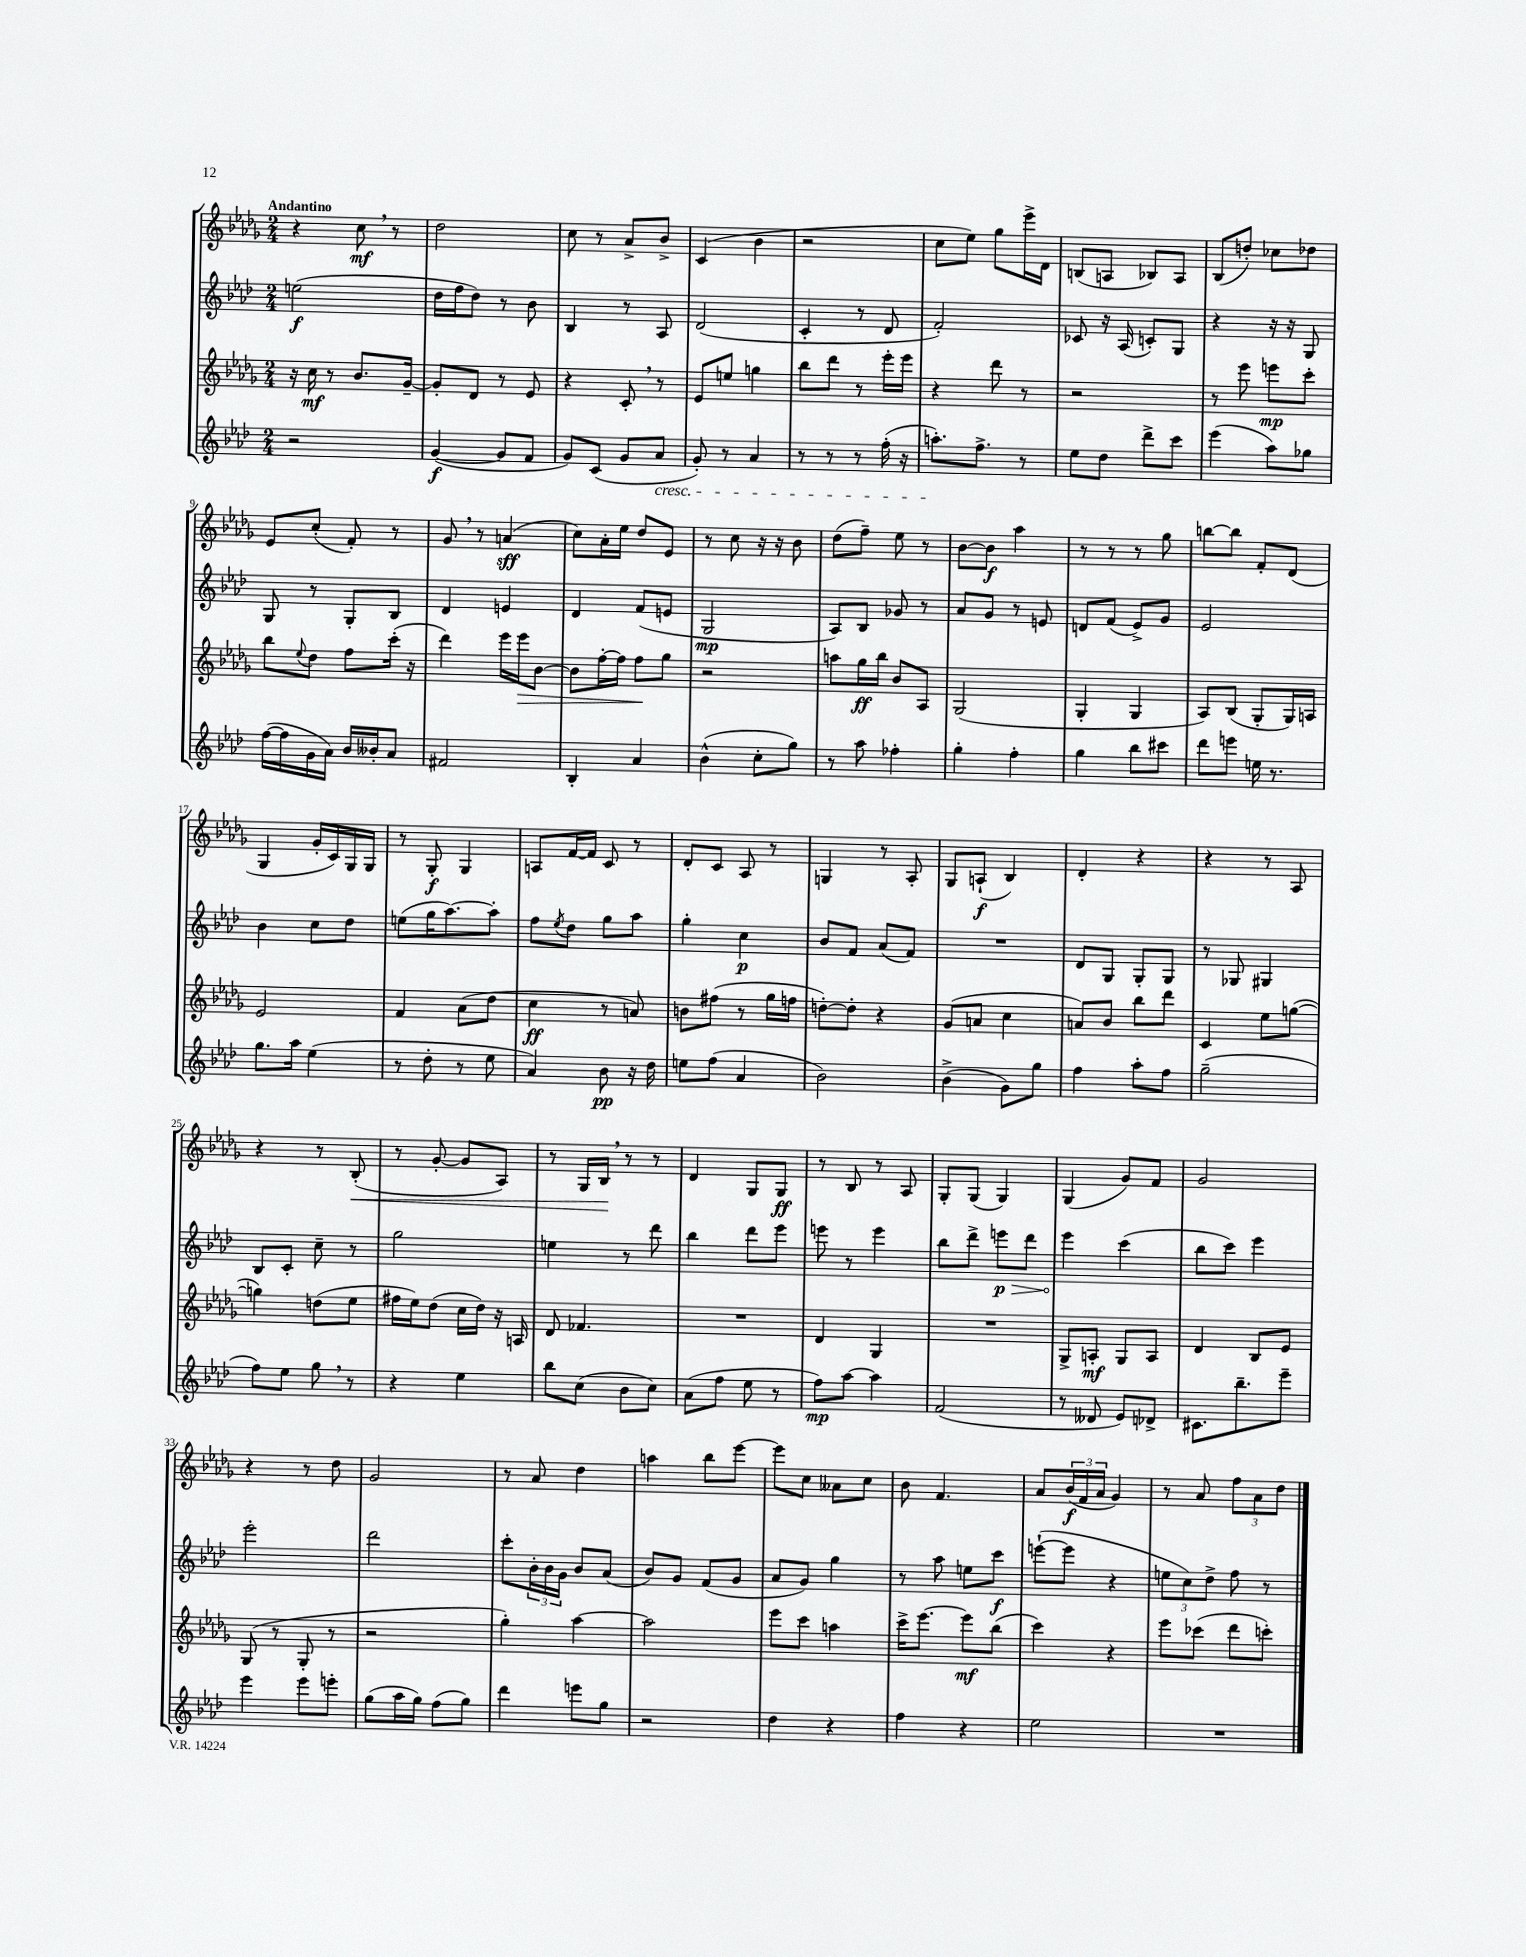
<<
\new StaffGroup <<
\new Staff = "s0" {
    \clef treble \key des \major \numericTimeSignature \time 2/4 \tempo "Andantino"
    r4 c''8\mf \breathe r8 |
    des''2 |
    c''8 r8 aes'8-> bes'8-> |
    c'4( bes'4 |
    r2 |
    c''8 ees''8) ges''8 ees'''16-> des'16 |
    b8( a8 bes8) a8 |
    bes8( d''8-.) ces''8 des''8 |
    ees'8 c''8-.( f'8-.) r8 |
    ges'8 \breathe r8 a'4\sff( |
    c''8) aes'16-. ees''16 des''8 ees'8 |
    r8 c''8 r16 r16 bes'8 |
    des''8( f''8--) ees''8 r8 |
    bes'8~ bes'8\f aes''4 |
    r8 r8 r8 ges''8 |
    b''8~ b''8 f'8-. des'8( |
    ges4 ges'16-. c'16) ges16 ges16 |
    r8 ges8-.\f ges4 |
    a8 f'16~ f'16 c'8 r8 |
    des'8-. c'8 aes8 r8 |
    g4 r8 aes8-. |
    ges8 a8-!\f( bes4) |
    des'4-. r4 |
    r4 r8 aes8 |
    r4 r8 bes8-.\<( |
    r8 ges'8~-. ges'8 aes8) |
    r8 ges16 bes16\! \breathe r8 r8 |
    des'4 ges8 ges8\ff |
    r8 bes8 r8 aes8 |
    ges8-. ges8( ges4) |
    ges4( ges'8) f'8 |
    ges'2 |
    r4 r8 des''8 |
    ges'2 |
    r8 aes'8 des''4 |
    a''4 bes''8 ees'''8~ |
    ees'''8 c''8 aeses'8 c''8 |
    bes'8 f'4. |
    aes'8 \tuplet 3/2 { bes'16\f( f'16 aes'16 } ges'4) |
    r8 aes'8 \tuplet 3/2 { f''8 aes'8 des''8 } \bar "|." |
}
\new Staff = "s1" {
    \clef treble \key aes \major \numericTimeSignature \time 2/4
    e''2\f( |
    des''16 f''16 des''8) r8 bes'8 |
    bes4 r8 aes8 |
    des'2( |
    c'4-. r8 des'8 |
    f'2-.) |
    ces'8 r16 aes16( c'8-.) g8 |
    r4 r16 r16 g8 |
    g8 r8 g8-. bes8 |
    des'4 e'4 |
    des'4 f'8( e'8 |
    g2\mp |
    aes8) bes8 ges'8 r8 |
    aes'8 g'8 r8 e'8 |
    d'8 f'8( ees'8->) g'8 |
    ees'2 |
    bes'4 c''8 des''8 |
    e''8( g''16 aes''8.~) aes''8-. |
    f''8 \acciaccatura { ees''8 } des''8 g''8 aes''8 |
    g''4-. c''4\p |
    bes'8 f'8 aes'8( f'8) |
    R2 |
    des'8 g8 g8-. g8 |
    r8 ges8 gis4 |
    bes8 c'8-. c''8-- r8 |
    g''2 |
    e''4 r8 des'''8 |
    bes''4 des'''8 ees'''8 |
    e'''8 r8 e'''4 |
    bes''8 des'''8-> \once \override Hairpin.circled-tip = ##t e'''8\p\> des'''8 |
    ees'''4\! c'''4( |
    bes''8 c'''8) ees'''4 |
    ees'''2-. |
    des'''2 |
    c'''8-. \tuplet 3/2 { bes'16-. bes'16 g'16 } bes'8 aes'8( |
    bes'8) g'8 f'8( g'8 |
    aes'8 g'8) g''4 |
    r8 aes''8 e''8 c'''8\f |
    e'''8~-!( e'''8 r4 |
    \tuplet 3/2 { e''8 c''8) des''8-> } f''8 r8 \bar "|." |
}
\new Staff = "s2" {
    \clef treble \key des \major \numericTimeSignature \time 2/4
    r16 c''16\mf r8 bes'8. ges'16~-- |
    ges'8-. des'8 r8 ees'8 |
    r4 c'8-. \breathe r8 |
    ees'8 e''8 g''4 |
    bes''8 des'''8 r8 ees'''16-. ees'''16 |
    r4 des'''8 r8 |
    r2 |
    r8 ees'''8 e'''8\mp c'''8-. |
    bes''8 \appoggiatura { ees''8 } des''8 f''8 c'''16-.( r16 |
    des'''4) ees'''16 ees'''16\> bes'8~ |
    bes'8 f''16~-. f''16 f''8\! ges''8 |
    r2 |
    a''8 ges''16\ff bes''16 bes'8 aes8 |
    ges2( |
    ges4-. ges4 |
    aes8) bes8( ges8-. ges16) a16 |
    ees'2 |
    f'4 aes'8( des''8 |
    c''4\ff r8 a'8) |
    b'8 fis''8( r8 ges''16 f''16 |
    d''8~-.) d''8-. r4 |
    ges'8( a'8 c''4 |
    a'8) bes'8 bes''8 des'''8 |
    c'4 ees''8 g''8~( |
    g''4) d''8( ees''8 |
    fis''16 ees''16) des''8( c''16 des''16) r16 a16 |
    des'8 fes'4. |
    R2 |
    des'4 ges4 |
    R2 |
    ges8-> a8-.\mf ges8 a8 |
    des'4 bes8 ees'8 |
    ges8( r8 ges8-. r8 |
    r2 |
    ges''4-.) aes''4~ |
    aes''2 |
    ees'''8 c'''8 a''4 |
    c'''16-> ees'''8.~ ees'''8\mf bes''8( |
    c'''4) r4 |
    ees'''8 ces'''8( des'''8 c'''8-.) \bar "|." |
}
\new Staff = "s3" {
    \clef treble \key aes \major \numericTimeSignature \time 2/4
    r2 |
    g'4~\f( g'8 f'8 |
    g'8) c'8( g'8 aes'8\cresc |
    g'8-.) r8 aes'4 |
    r8 r8 r8 f''16-.( r16 |
    a''8.-.\!) f''8.-> r8 |
    ees''8 des''8 des'''8-> c'''8 |
    ees'''4( aes''8) ges''8 |
    f''16~( f''16 g'16 aes'16) bes'16 beses'16-. aes'8 |
    fis'2 |
    bes4-. aes'4 |
    bes'4-^( c''8-. g''8) |
    r8 aes''8 fes''4-. |
    g''4-. f''4-. |
    g''4 bes''8 cis'''8 |
    des'''8 e'''8 e''16 r8. |
    g''8. aes''16 ees''4( |
    r8 des''8-. r8 ees''8 |
    aes'4) bes'8\pp r16 des''16 |
    e''8 f''8( aes'4 |
    bes'2) |
    bes'4->( g'8) g''8 |
    f''4 aes''8-. f''8 |
    g''2--( |
    f''8) ees''8 g''8 \breathe r8 |
    r4 ees''4 |
    bes''8 c''8( bes'8 c''8) |
    aes'8( f''8 ees''8 r8 |
    f''8\mp) aes''8~ aes''4 |
    f'2( |
    r8 deses'8 ees'8) des'8-> |
    cis'8. bes''8.-- ees'''8-- |
    ees'''4 ees'''8 e'''8-. |
    g''8( aes''16 g''16) f''8( g''8) |
    des'''4 e'''8 g''8 |
    r2 |
    des''4 r4 |
    f''4 r4 |
    ees''2 |
    R2 \bar "|." |
}
>>
>>
